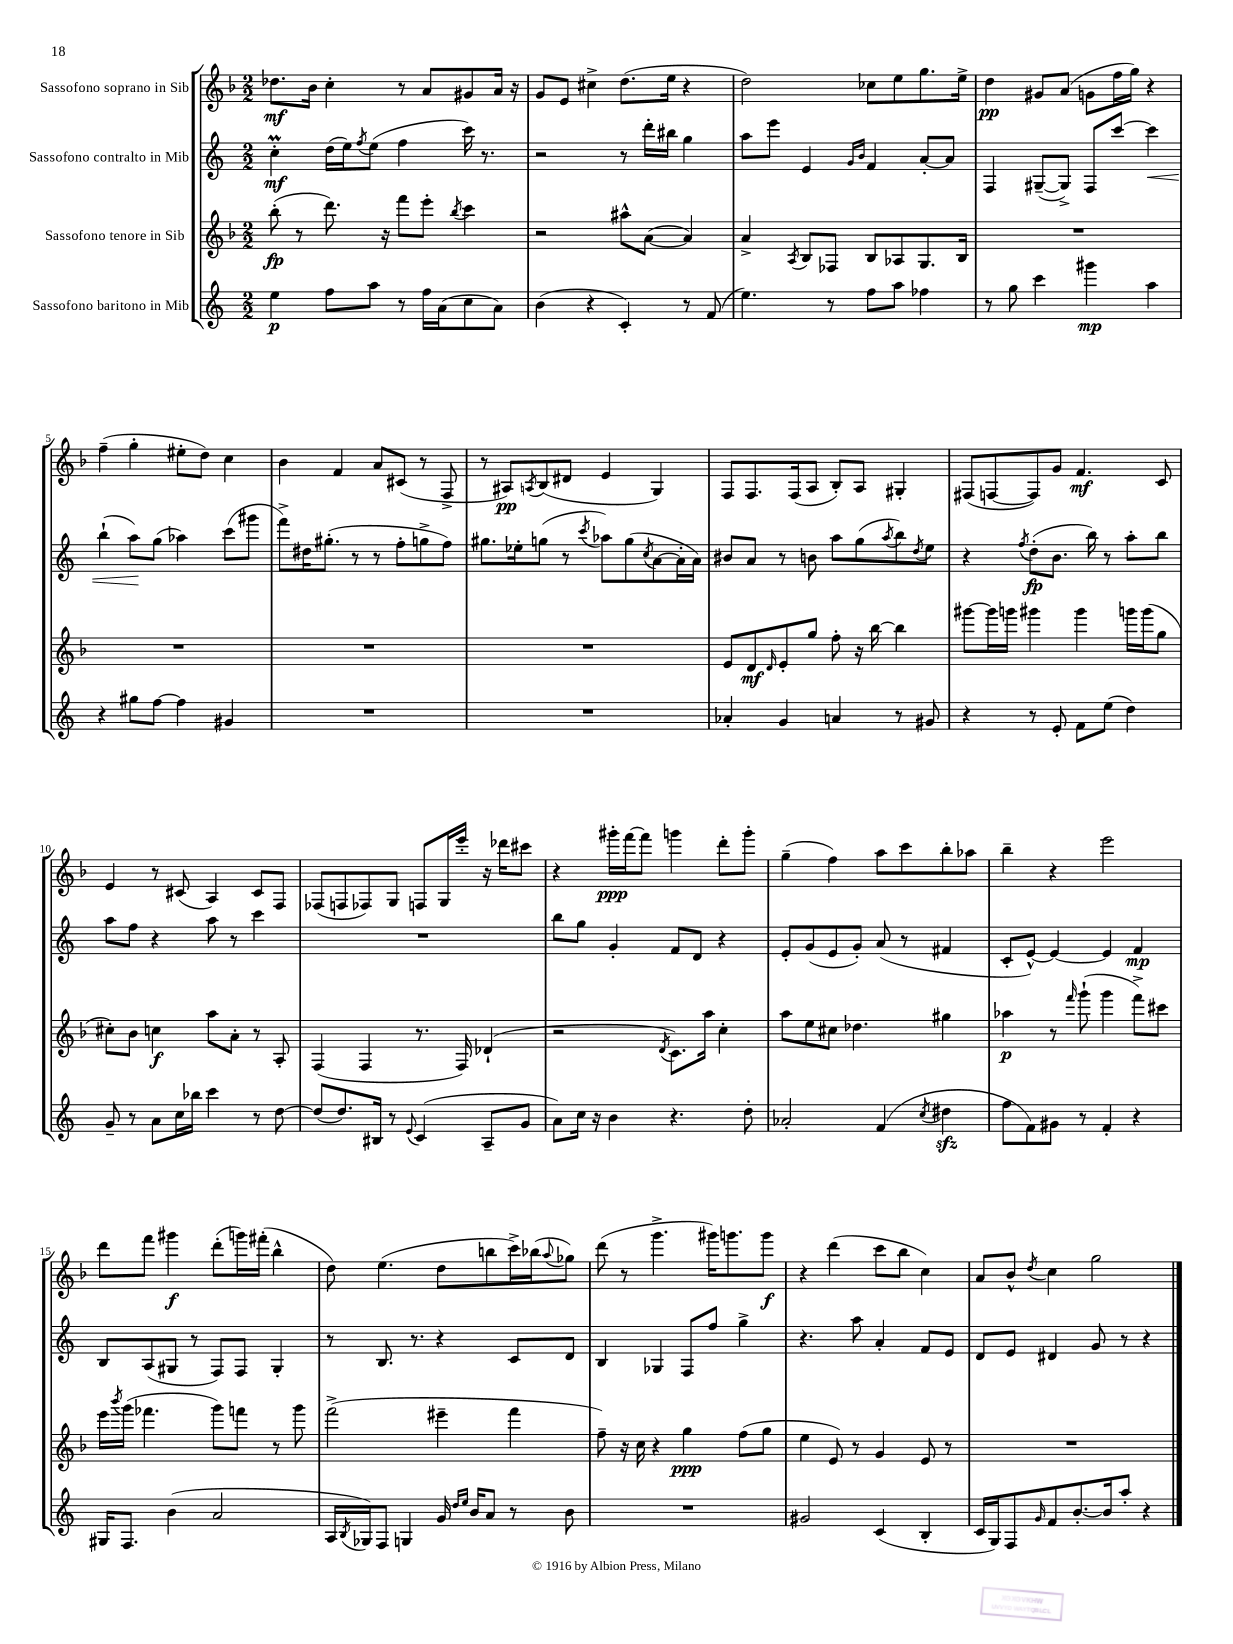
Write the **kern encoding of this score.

**kern	**kern	**kern	**kern
*staff4	*staff3	*staff2	*staff1
*clefG2	*clefG2	*clefG2	*clefG2
*k[]	*k[b-]	*k[]	*k[b-]
*M2/2	*M2/2	*M2/2	*M2/2
4ee	(8bb-'	4cc'	8.dd-
.	8r	.	.
.	.	.	16b-
8ff	8.ddd)	(16dd	4cc'
.	.	16ee)	.
.	.	8qff	.
8aa	.	(8ee	.
.	16r	.	.
8r	8fff	4ff	8r
16ff	8eee'	.	8a
(16a	.	.	.
.	8qbb-	.	.
8cc	4ccc	16ccc)	8g#
.	.	8.r	.
8a)	.	.	16a
.	.	.	16r
=	=	=	=
(4b	2r	2r	8g
.	.	.	8e
4r	.	.	4cc#^
4c')	8aa#^^	8r	(8.dd
.	([8a	16ddd'	.
.	.	16bb#	16ee
8r	4a])	4gg	4r
(8f	.	.	.
=	=	=	=
4.ee)	4a^	8aa	2dd)
.	.	8eee	.
.	8qA	.	.
.	8B-	4e	.
8r	8F-	.	.
.	.	16qqg	.
.	.	16qqb	.
8ff	8B-	4f	8cc-
8aa	8A-	.	8ee
4ff-	8.G	[8a'	8.gg
.	.	8a]	.
.	16B-	.	16ee^
=	=	=	=
8r	1r	4F	4dd
8gg	.	.	.
4ccc	.	([8G#~	8g#
.	.	8G#^])	(8a
4ggg#	.	8F	8g
.	.	[8ccc	16ff
.	.	.	16gg)
4aa	.	4ccc]	4r
=	=	=	=
4r	1r	(4bb`	(4ff~
8gg#	.	8aa)	4gg'
[8ff	.	(8gg	.
4ff]	.	4aa-)	8ee#'
.	.	.	8dd)
4g#	.	(8ccc	4cc
.	.	8ggg#	.
=	=	=	=
1r	1r	8fff^)	4b-
.	.	16dd#	.
.	.	(8.gg#'	.
.	.	.	4f
.	.	8r	.
.	.	8r	8a
.	.	8ff'	(8c#
.	.	8gg^	8r
.	.	8ff)	8F^
=	=	=	=
1r	1r	8.gg#	8r
.	.	.	8A#)
.	.	16ee-'	.
.	.	.	8qA
.	.	(8gg	(8B-
.	.	8r	8d#
.	.	8qccc	.
.	.	8aa-)	4e
.	.	(8gg	.
.	.	8qcc	.
.	.	[8a	4G)
.	.	16a']	.
.	.	16a)	.
=	=	=	=
4a-'	8e	8b#	8F
.	8d	8a	8.F
.	16qqd	.	.
4g	8e'	8r	.
.	.	.	(16F
.	8gg	8b	8A
4a	8ff'	8aa	8B-')
.	16r	(8gg	8A
.	[16bb-	.	.
.	.	8qaa	.
8r	4bb-]	8bb)	4G#'
.	.	8qdd	.
8g#	.	8ee	.
=	=	=	=
4r	[8ggg#	4r	(8F#
.	16ggg#]	.	[8F
.	16ggg	.	.
.	.	8qff	.
8r	4ggg#	(8dd'	8F])
8e'	.	8.b	8g
8f	4ggg#	.	4.f
.	.	16bb)	.
(8ee	.	8r	.
4dd)	16ggg	8aa'	.
.	(16ggg	.	.
.	8gg	8bb	8c
=	=	=	=
8g~	8cc#')	8aa	4e
8r	8b-	8ff	.
8a	4cc	4r	8r
16cc	.	.	(8c#
16bb-	.	.	.
4ccc	8aa	8aa	4A)
.	8a'	8r	.
8r	8r	4ccc	8c#
[8dd	8A'	.	8F
=	=	=	=
(8dd]	(4F	1r	(8F-
8.dd)	.	.	8F
.	4F	.	8F-)
16B#	.	.	.
8r	.	.	8G
8qqe	.	.	.
(4c	8.r	.	8F
.	.	.	16G
.	16F)	.	16eee'
8A~	(4d-`	.	16r
.	.	.	16ddd-
8g	.	.	8ccc#
=	=	=	=
8a)	2r	8bb	4r
16cc	.	8gg	.
16r	.	.	.
4b	.	4g'	16ggg#'
.	.	.	[16fff
.	.	.	8fff]
.	8qd	.	.
4.r	8.c)	8f	4ggg
.	.	8d	.
.	16aa	.	.
.	4cc'	4r	8ddd'
8dd'	.	.	8ggg'
=	=	=	=
2a-'	8aa	8e'	(4gg~
.	8ee	(8g	.
.	8cc#	8e	4ff)
.	4.dd-	8g')	.
(4f	.	(8a	8aa
.	.	8r	8ccc
8qcc	.	.	.
4dd#	4gg#	4f#	8bb-'
.	.	.	8aa-
=	=	=	=
8ff	4aa-	8c'	4bb-~
8f)	.	[8e^^)	.
8g#	8r	4e_	4r
.	16qqfff	.	.
8r	(8ggg`	.	.
4f'	4ggg	4e]	2eee
4r	8fff^)	4f	.
.	8ccc#	.	.
=	=	=	=
16G#	16eee	8B	8ddd
.	8qbbb-	.	.
8.F	(16ggg	.	.
.	4.fff-	(8A	8fff
(4b	.	8G#	4ggg#
.	.	8r	.
2a	8ggg)	8F)	(8ddd'
.	8fff	8F	16ggg)
.	.	.	(16fff#'
.	8r	4G#'	4bb-^^
.	8ggg	.	.
=	=	=	=
16A	(2fff^	8r	8dd)
8qB	.	.	.
16G-)	.	.	.
8F	.	8.B	(4.ee
4G	.	.	.
.	.	8.r	.
16g	4eee#~	4r	8dd
16qqdd	.	.	.
16qqee	.	.	.
16b	.	.	.
8a	.	.	8bb
8r	4fff	8c	16ccc^)
.	.	.	(16bb-
.	.	.	8qqaa
8b	.	8d	8gg-)
=	=	=	=
1r	8ff~)	4B	(8ddd
.	16r	.	8r
.	16cc	.	.
.	4r	4G-	4.ggg^
.	4gg	8F	.
.	.	8ff	16ggg#)
.	.	.	8.ggg
.	(8ff	4gg^	.
.	8gg	.	8ggg
=	=	=	=
2g#	4ee	4.r	4r
.	8e)	.	(4ddd
.	8r	8aa	.
(4c	4g	4a'	8ccc
.	.	.	8bb-
4B'	8e	8f	4cc)
.	8r	8e	.
=	=	=	=
16c	1r	8d	8a
16G)	.	.	.
8F	.	8e	8b-^^
16qqg	.	.	8qdd
8f	.	4d#	4cc
[8.b'	.	.	.
.	.	8g	2gg
16b]	.	.	.
8aa'	.	8r	.
4r	.	4r	.
==	==	==	==
*-	*-	*-	*-
